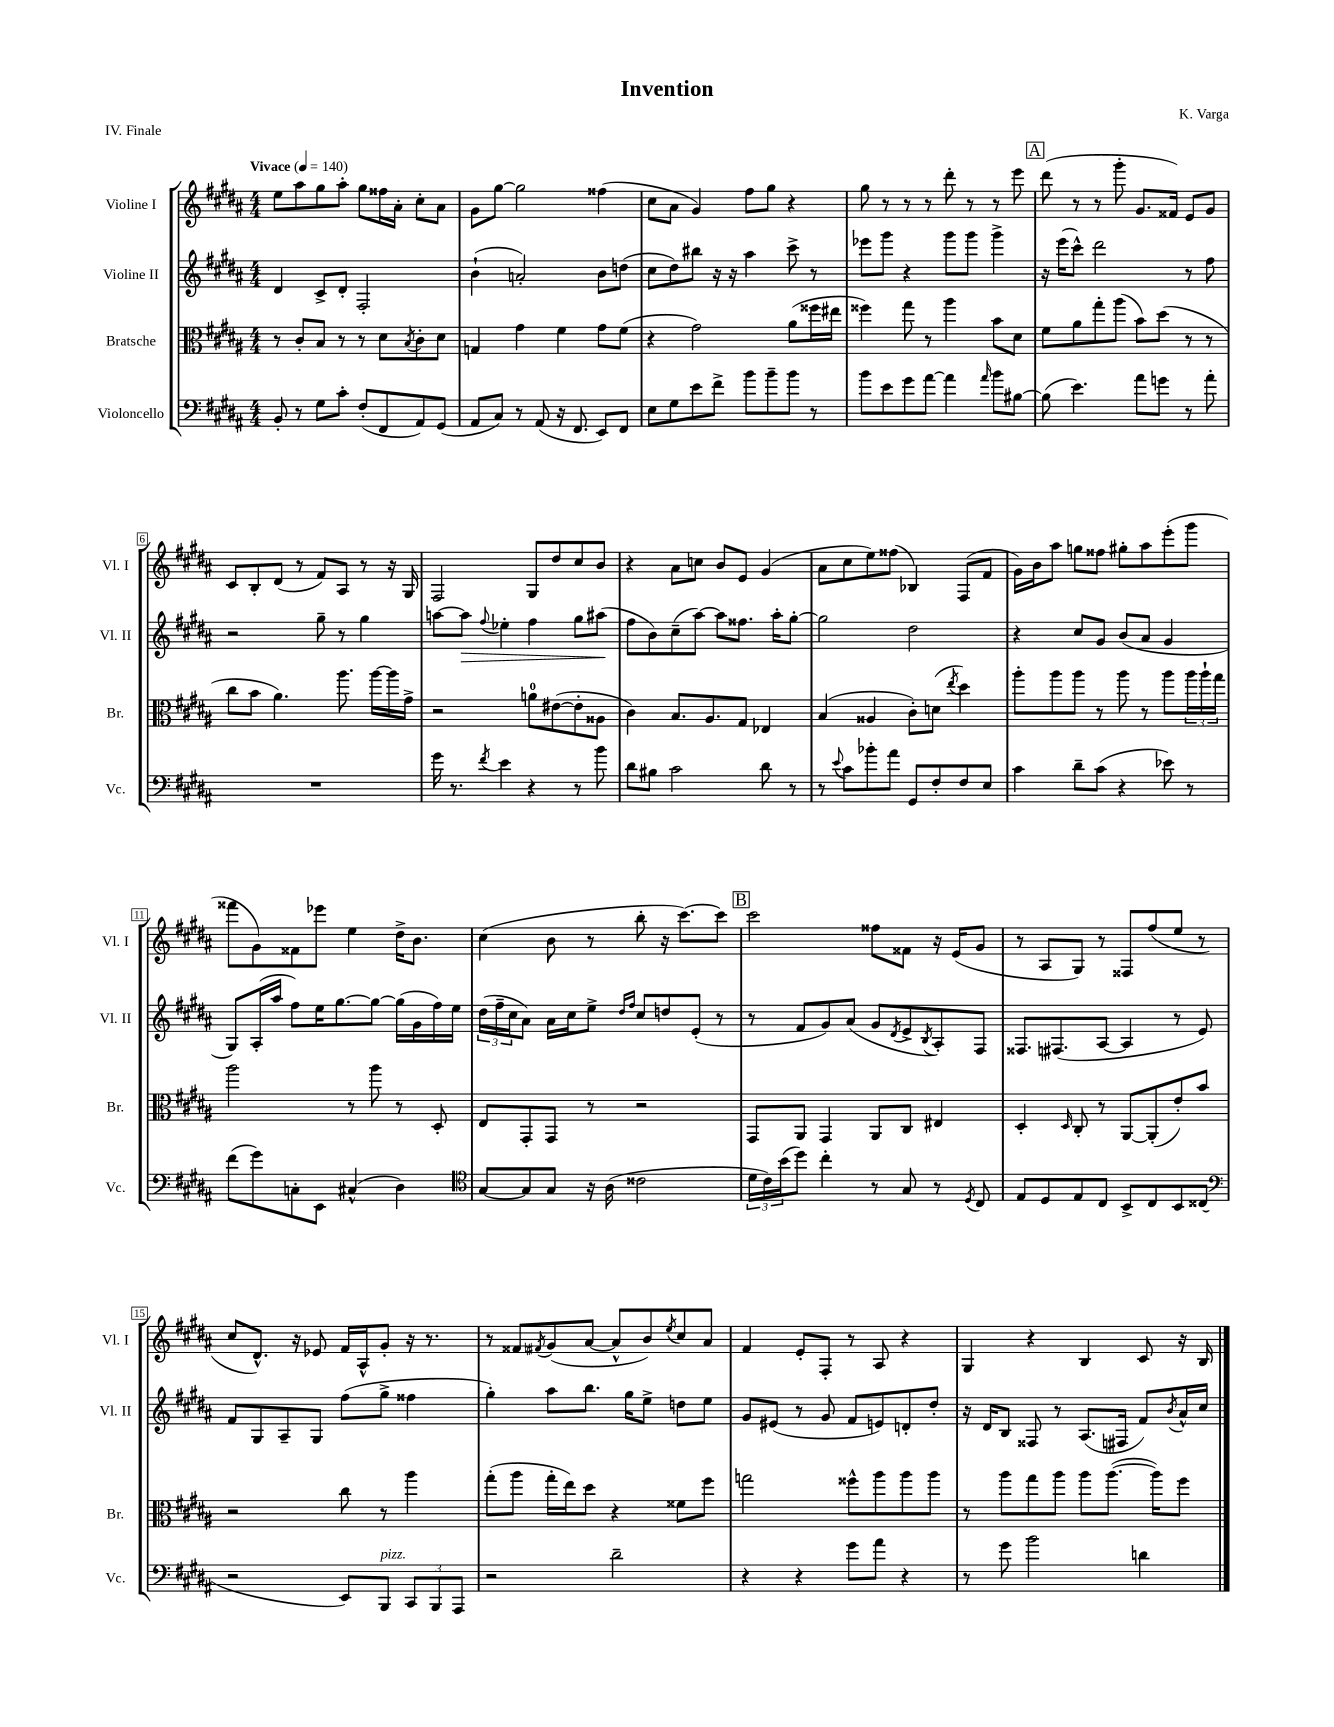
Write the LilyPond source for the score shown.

\header { title = "Invention" composer = "K. Varga" piece = "IV. Finale" }
<<
\new StaffGroup <<
\new Staff = "s0" \with { instrumentName = "Violine I" shortInstrumentName = "Vl. I" } {
    \clef treble \key b \major \numericTimeSignature \time 4/4 \tempo "Vivace" 4 = 140
    e''8 ais''8 gis''8 ais''8-. gis''8 fisis''16 ais'16-. cis''8-. ais'8 |
    gis'8 gis''8~ gis''2 fisis''4( |
    cis''8 ais'8 gis'4) fis''8 gis''8 r4 |
    gis''8 r8 r8 r8 dis'''8-. r8 r8 e'''8 |
    \mark \markup { \box "A" } dis'''8( r8 r8 gis'''8-. gis'8. fisis'16) e'8 gis'8 |
    cis'8 b8-. dis'8( r8 fis'8) ais8 r8 r16 gis16 |
    fis2 gis8 dis''8 cis''8 b'8 |
    r4 ais'8 c''8 b'8 e'8 gis'4( |
    ais'8 cis''8 e''8) fisis''8( bes4) fis8( fis'8 |
    gis'16) b'16 ais''8 g''8 fisis''8 gis''8-. ais''8 e'''8-.( gis'''8 |
    fisis'''8 gis'8) fisis'8 ees'''8 e''4 dis''16-> b'8. |
    cis''4( b'8 r8 b''8-. r16 cis'''8.~) cis'''8 |
    \mark \markup { \box "B" } cis'''2 fisis''8 fisis'8 r16 e'16( gis'8 |
    r8 ais8 gis8) r8 fisis8 fis''8( e''8 r8 |
    cis''8 dis'8.-^) r16 ees'8 fis'16 ais16-^ gis'8-. r16 r8. |
    r8 fisis'8 \acciaccatura { fis'8 } gis'8( ais'8~ ais'8-^ b'8) \acciaccatura { e''8 } cis''8 ais'8 |
    fis'4 e'8-. fis8-. r8 ais8 r4 |
    gis4 r4 b4 cis'8 r16 b16 \bar "|." |
}
\new Staff = "s1" \with { instrumentName = "Violine II" shortInstrumentName = "Vl. II" } {
    \clef treble \key b \major \numericTimeSignature \time 4/4
    dis'4 cis'8-> dis'8-. fis2-. |
    b'4-!( a'2-.) b'8 d''8( |
    cis''8 dis''8) bis''8 r16 r16 ais''4 cis'''8-> r8 |
    ees'''8 gis'''8 r4 gis'''8 gis'''8 gis'''4-> |
    \mark \markup { \box "A" } r16 e'''16( cis'''8-^) dis'''2 r8 fis''8 |
    r2 gis''8-- r8 gis''4 |
    a''8~ a''8\> \appoggiatura { fis''8 } ees''4-. fis''4 gis''8 ais''8\!( |
    fis''8 b'8) cis''8--( ais''8~) ais''8 fisis''8. ais''16-. gis''8~-. |
    gis''2 dis''2 |
    r4 cis''8 gis'8 b'8( ais'8 gis'4 |
    gis8) ais16-.( ais''16 fis''8) e''16 gis''8.~ gis''8~ gis''16( gis'16 fis''16) e''16 |
    \tuplet 3/2 { dis''16( fis''16-- cis''16 } ais'8) ais'16 cis''16 e''8-> \grace { dis''16 fis''16 } cis''8 d''8 e'8-.( r8 |
    \mark \markup { \box "B" } r8 fis'8 gis'8) ais'8( gis'8 \acciaccatura { dis'8 } e'8-> \acciaccatura { b8 } ais8-.) fis8 |
    fisis8. fis8.( ais8~ ais4 r8 e'8) |
    fis'8 gis8 ais8-- gis8 fis''8( gis''8-> fisis''4 |
    gis''4-.) ais''8 b''8. gis''16 e''8-> d''8 e''8 |
    gis'8 eis'8( r8 gis'8 fis'8 e'8) d'8-. dis''8-. |
    r16 dis'16 b8 fisis8 r8 ais8.( fis16 fis'8) \acciaccatura { b'8 } ais'16-^ cis''16 \bar "|." |
}
\new Staff = "s2" \with { instrumentName = "Bratsche" shortInstrumentName = "Br." } {
    \clef alto \key b \major \numericTimeSignature \time 4/4
    r8 cis'8-. b8 r8 r8 dis'8 \acciaccatura { b8 } cis'8-. dis'8 |
    g4 gis'4 fis'4 gis'8 fis'8( |
    r4 gis'2) ais'8( fisis''16 eis''16 |
    fisis''4) gis''8 r8 ais''4 b'8 dis'8 |
    \mark \markup { \box "A" } fis'8 ais'8 gis''8-. ais''8( b'8) dis''8( r8 r8 |
    cis''8 b'8 ais'4.) ais''8. ais''16~ ais''16 gis'16-> |
    r2 a'8-0 eis'8~( eis'8-. aisis8 |
    cis'4) b8. ais8. gis8 ees4 |
    b4( aisis4 cis'8-.) d'8( \acciaccatura { e''8 } dis''4) |
    ais''8-. ais''8 ais''8 r8 ais''8 r8 ais''8 \tuplet 3/2 { ais''16 ais''16-! gis''16 } |
    ais''2 r8 ais''8 r8 dis8-. |
    e8 gis,8-. gis,8 r8 r2 |
    \mark \markup { \box "B" } gis,8 ais,8 gis,4 ais,8 cis8 eis4 |
    dis4-. \grace { dis16 } cis8-. r8 ais,8~ ais,8-.( e'8-.) b'8 |
    r2 cis''8 r8 ais''4 |
    gis''8-.( ais''8 gis''16-. e''16) dis''8 r4 fisis'8 fis''8 |
    g''2 fisis''8-^ ais''8 ais''8 ais''8 |
    r8 ais''8 gis''8 ais''8 ais''8 ais''8.~( ais''16) fis''8 \bar "|." |
}
\new Staff = "s3" \with { instrumentName = "Violoncello" shortInstrumentName = "Vc." } {
    \clef bass \key b \major \numericTimeSignature \time 4/4
    b,8-. r8 gis8 cis'8-. fis8-.( fis,8 ais,8) gis,8( |
    ais,8 cis8) r8 ais,8( r16 fis,8. e,8) fis,8 |
    e8 gis8 e'8 fis'8-> b'8 b'8-- b'8 r8 |
    b'8 e'8 gis'8 ais'8~ ais'4 \grace { ais'16 } b'8 bis8~ |
    \mark \markup { \box "A" } bis8( e'4.) ais'8 g'8 r8 ais'8-. |
    R1 |
    gis'16 r8. \acciaccatura { fis'8 } e'4 r4 r8 b'8 |
    dis'8 bis8 cis'2 dis'8 r8 |
    r8 \appoggiatura { e'8 } cis'8 bes'8-. ais'8 gis,8 fis8-. fis8 e8 |
    cis'4 dis'8-- cis'8( r4 ees'8) r8 |
    fis'8( gis'8) c8-. e,8 cis4-^( dis4) |
    \clef tenor gis8~ gis8 gis8 r16 ais16( cisis'2 |
    \mark \markup { \box "B" } \tuplet 3/2 { dis'16 cis'16) b'16( } dis''8) cis''4-. r8 gis8 r8 \acciaccatura { dis8 } cis8 |
    e8 dis8 e8 cis8 b,8-> cis8 b,8 cisis8( |
    \clef bass r2 e,8) b,,8^\markup { \italic "pizz." } \tuplet 3/2 { cis,8 b,,8 ais,,8 } |
    r2 dis'2-- |
    r4 r4 gis'8 ais'8 r4 |
    r8 gis'8 b'2 d'4 \bar "|." |
}
>>
>>
\layout { \context { \Score \override BarNumber.stencil = #(make-stencil-boxer 0.1 0.3 ly:text-interface::print) } }
